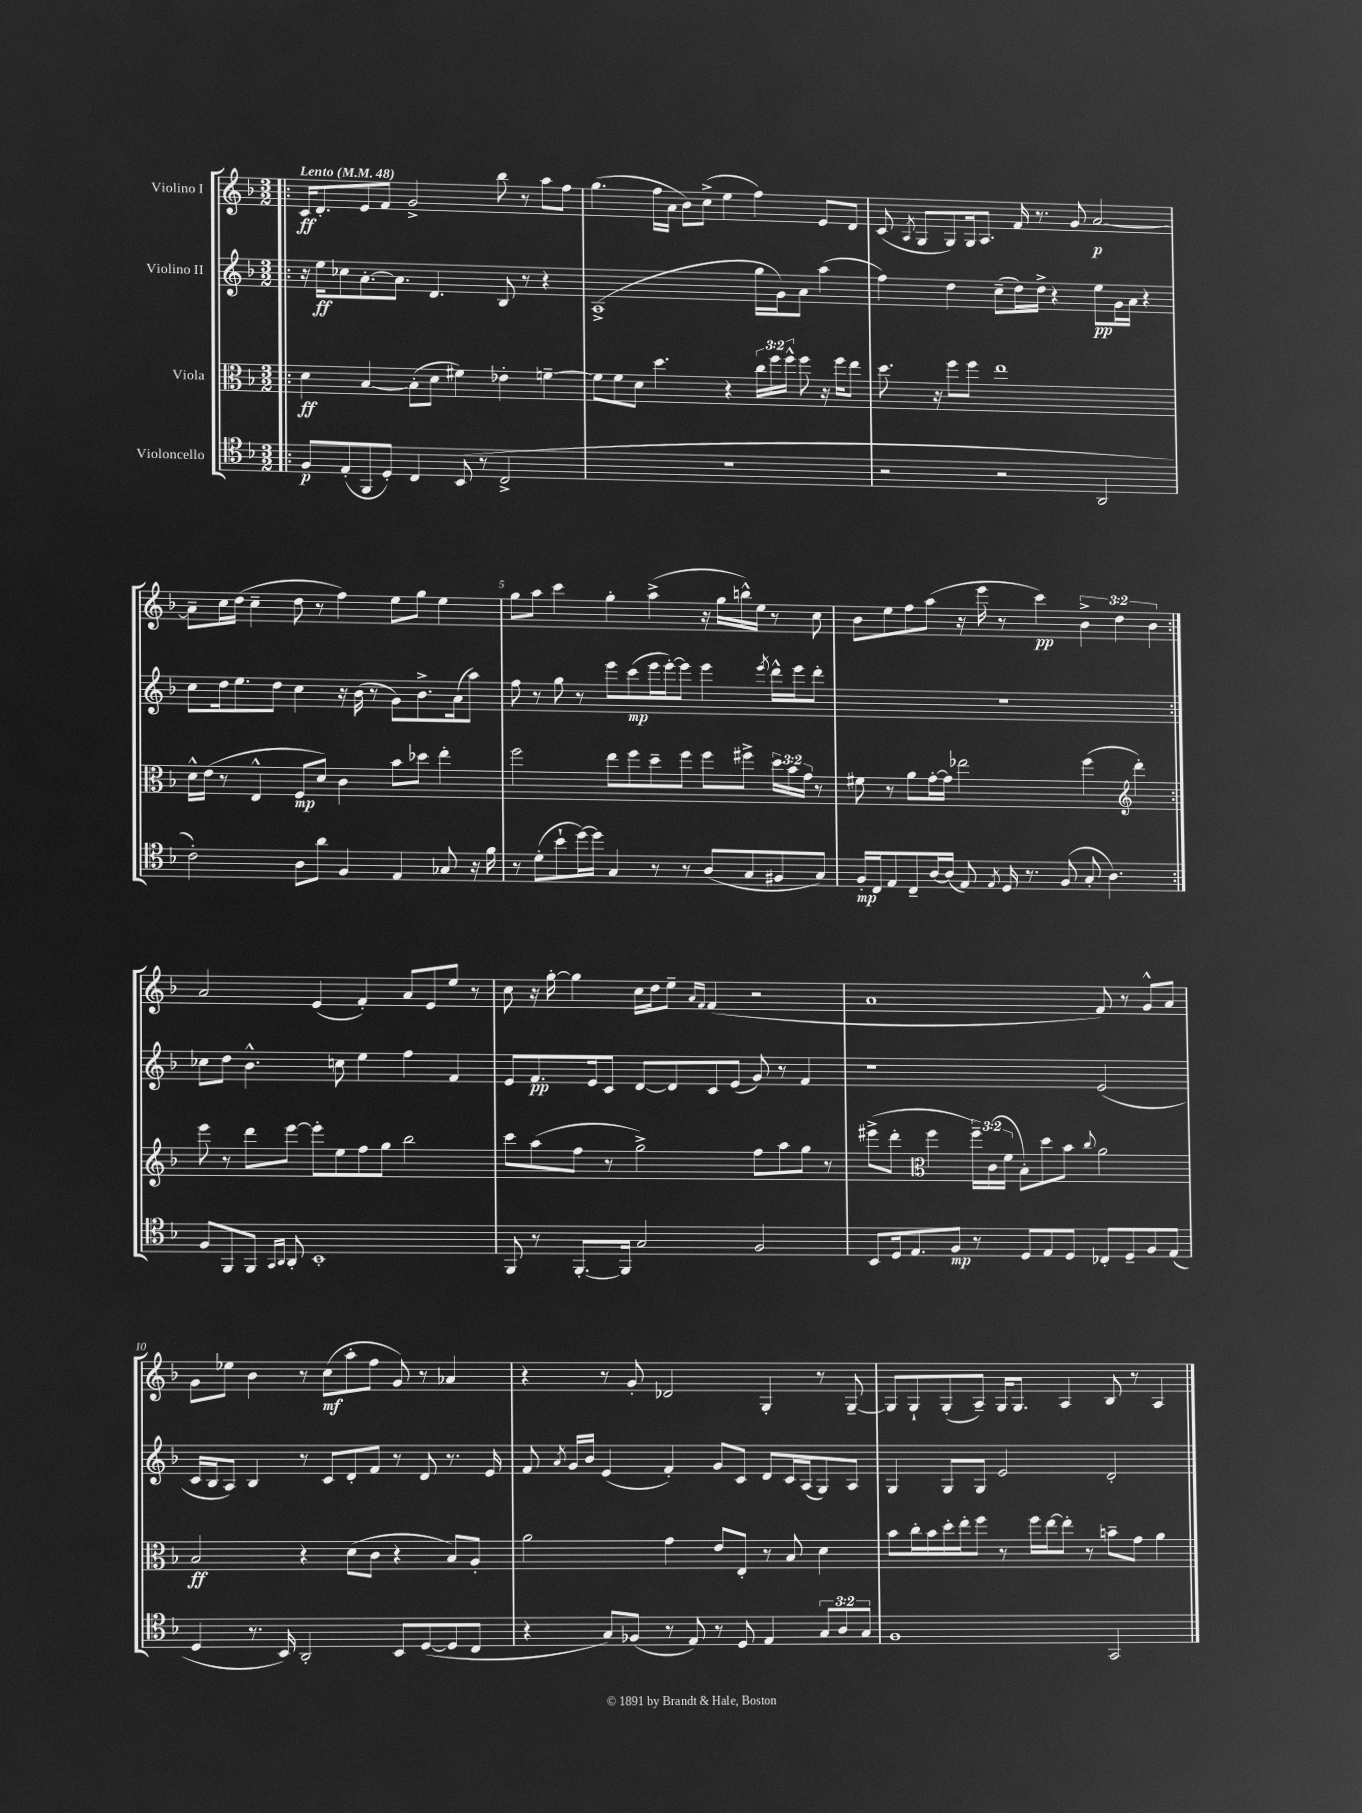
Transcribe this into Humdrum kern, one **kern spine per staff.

**kern	**dynam	**kern	**dynam	**kern	**dynam	**kern	**dynam
*part4	*part4	*part3	*part3	*part2	*part2	*part1	*part1
*staff4	*staff4	*staff3	*staff3	*staff2	*staff2	*staff1	*staff1
*I"Violoncello	*	*I"Viola	*	*I"Violino II	*	*I"Violino I	*
*clefC4	*	*clefC3	*	*clefG2	*	*clefG2	*
*k[b-]	*	*k[b-]	*	*k[b-]	*	*k[b-]	*
*M3/2	*	*M3/2	*	*M3/2	*	*M3/2	*
*MM48	*	*MM48	*	*MM48	*	*MM48	*
=1!|:	=1!|:	=1!|:	=1!|:	=1!|:	=1!|:	=1!|:	=1!|:
!	!	!	!	!	!	!LO:TX:a:B:t=Lento	!
8F/L	p	4d\	ff	16r	.	16c/KL	ff
.	.	.	.	16ee\KL	ff	8.d'/	.
(8E'/	.	.	.	8cc-X\	.	.	.
8FF/	.	[4B-/	.	[8.a'\	.	8e/	.
8D'/J)	.	.	.	.	.	8f/J	.
.	.	.	.	8.a\J]	.	.	.
4C/	.	(8B-'\L]	.	.	.	2g^/	.
.	.	8d\J	.	4.d/	.	.	.
(8BB-/	.	4f#X\)	.	.	.	.	.
8r	.	.	.	.	.	.	.
2C^/	.	4e-X'\	.	8B-/	.	8bb-\	.
.	.	.	.	8r	.	8r	.
.	.	[4fn~\	.	4r	.	8aa\L	.
.	.	.	.	.	.	8ff\J	.
=2	=2	=2	=2	=2	=2	=2	=2
1.r	.	8f\L]	.	(1A^	.	(4.gg\	.
.	.	8f\	.	.	.	.	.
.	.	8d\J	.	.	.	.	.
.	.	4.dd\	.	.	.	16ff\LL	.
.	.	.	.	.	.	16a\JJ	.
.	.	.	.	.	.	8b-\L)	.
.	.	.	.	.	.	(8cc^\J	.
.	.	4r	.	.	.	4ee\	.
.	.	24cc\LL	.	16gg\LL	.	4ff\)	.
.	.	24ff\	.	.	.	.	.
.	.	.	.	16g\J)	.	.	.
.	.	24ff^^\JJ	.	.	.	.	.
.	.	8ff\	.	8a\J	.	.	.
.	.	16r	.	(4aa\	.	8e/L	.
.	.	16ff\KL	.	.	.	.	.
.	.	8ee\J	.	.	.	8d/J	.
=3	=3	=3	=3	=3	=3	=3	=3
2r	.	8.dd\	.	4ff\)	.	(8c/	.
.	.	.	.	.	.	8qA/	.
.	.	.	.	.	.	8G/L	.
.	.	16r	.	.	.	.	.
.	.	8ff\L	.	4dd\	.	8G/)	.
.	.	8ff\J	.	.	.	16G/k	.
.	.	.	.	.	.	8.A/J	.
2r	.	1ee	.	(8cc~\L	.	.	.
.	.	.	.	16dd\L)	.	16f/	.
.	.	.	.	16dd^\JJ	.	8.r	.
.	.	.	.	4r	.	.	.
.	.	.	.	.	.	8g/	.
2AA/	.	.	.	8ee\L	pp	[2a/	p
.	.	.	.	16g\L	.	.	.
.	.	.	.	16a\JJ	.	.	.
.	.	.	.	4r	.	.	.
!!LO:LB:g=z
=4	=4	=4	=4	=4	=4	=4	=4
2c'\)	.	16d^^\LL	.	8cc\L	.	8a~\L]	.
.	.	(16e\JJ	.	.	.	.	.
.	.	8r	.	16dd\k	.	16cc\L	.
.	.	.	.	8.ee\	.	(16dd\JJ	.
.	.	4E^^/	.	.	.	4cc~\	.
.	.	.	.	8dd\J	.	.	.
8A\L	.	8F/L	mp	4cc\	.	8dd\	.
8a\J	.	8d/J)	.	.	.	8r	.
4F/	.	4c\	.	16r	.	4ff\)	.
.	.	.	.	(16b-\	.	.	.
.	.	.	.	8r	.	.	.
4E/	.	8b-\L	.	8g\L)	.	8ee\L	.
.	.	8dd-X\J	.	8.b-^\	.	8gg\J	.
8G-X/	.	4ee'\	.	.	.	4ee\	.
.	.	.	.	(16a\k	.	.	.
16r	.	.	.	8aa\J)	.	.	.
16f\	.	.	.	.	.	.	.
=5	=5	=5	=5	=5	=5	=5	=5
8r	.	2ff\	.	8ff\	.	8gg\L	.
(8d'\L	.	.	.	8r	.	8aa\J	.
8b-`\	.	.	.	8gg\	.	4ccc\	.
[16dd\L)	.	.	.	8r	.	.	.
16dd\JJ]	.	.	.	.	.	.	.
4G/	.	8ee\L	.	8eee\L	.	4gg'\	.
.	.	8ff\	.	(8ccc\	mp	.	.
8r	.	8dd~\	.	16eee\L	.	(4aa^\	.
.	.	.	.	[16eee'\J)	.	.	.
8r	.	8ff\J	.	8eee\J]	.	.	.
(8A/L	.	8ff\L	.	4eee\	.	16r	.
.	.	.	.	.	.	16gg\LL	.
8G/	.	8ff#X^\J	.	.	.	16bbn^^\)	.
.	.	.	.	.	.	16ee\JJ	.
.	.	.	.	8qeee/	.	.	.
8F#X/	.	24dd\LL	.	16ddd^^\LL	.	8r	.
.	.	24b-\	.	.	.	.	.
.	.	.	.	16eee\J	.	.	.
.	.	24g\JJ	.	.	.	.	.
8G/J)	.	8r	.	8ddd'\J	.	8cc\	.
=6	=6	=6	=6	=6	=6	=6	=6
16F'/LL	mp	8f#X\	.	1.r	.	8b-\L	.
16C/J	.	.	.	.	.	.	.
8E/	.	8r	.	.	.	8ee\	.
8C~/	.	8a\L	.	.	.	8ff\	.
[16A/L	.	[16g'\L	.	.	.	(8aa\J	.
(16A/JJ]	.	16g\JJ]	.	.	.	.	.
8E/)	.	2ee-X\	.	.	.	16r	.
.	.	.	.	.	.	16eee\	.
8qE/	.	.	.	.	.	.	.
16D/	.	.	.	.	.	8r	.
8.r	.	.	.	.	.	.	.
.	.	.	.	.	.	4ccc\)	pp
(8F/	.	.	.	.	.	.	.
8G'/	.	(4ff\	.	.	.	6b-^\	.
4.A\)	.	.	.	.	.	.	.
.	.	.	.	.	.	6dd\	.
*	*	*clefG2	*	*	*	*	*
.	.	4ddd'\)	.	.	.	.	.
.	.	.	.	.	.	6b-\	.
!!LO:LB:g=z
=7:|!	=7:|!	=7:|!	=7:|!	=7:|!	=7:|!	=7:|!	=7:|!
8F/L	.	8eee\	.	8cc-X\L	.	2a/	.
8FF/	.	8r	.	8dd\J	.	.	.
8FF/J	.	8ddd\L	.	4.b-^^\	.	.	.
16qqGG/LL	.	.	.	.	.	.	.
16qqAA/JJ	.	.	.	.	.	.	.
8AA'/	.	[8eee\J	.	.	.	.	.
1BB-'	.	8eee'\L]	.	.	.	(4e/	.
.	.	8ee\	.	8ccn\	.	.	.
.	.	8ff\	.	4ee\	.	4f'/)	.
.	.	8gg\J	.	.	.	.	.
.	.	2bb-\	.	4ff\	.	8a/L	.
.	.	.	.	.	.	8e/	.
.	.	.	.	4f/	.	8ee/J	.
.	.	.	.	.	.	8r	.
=8	=8	=8	=8	=8	=8	=8	=8
8FF/	.	8ccc\L	.	8e/L	.	8cc\	.
8r	.	(8aa\	.	8.f/	pp	16r	.
.	.	.	.	.	.	[16gg'\	.
[8.FF'/L	.	8ff\J	.	.	.	4gg\]	.
.	.	.	.	16e/k	.	.	.
.	.	8r	.	8c/J	.	.	.
16FF/Jk]	.	.	.	.	.	.	.
2G/	.	2gg^\)	.	[8d/L	.	16cc\LL	.
.	.	.	.	.	.	16dd\J	.
.	.	.	.	8d/]	.	8ee~\J	.
.	.	.	.	.	.	16qqa/LL	.
.	.	.	.	.	.	16qqf/JJ	.
.	.	.	.	8c/	.	(4f/	.
.	.	.	.	(8e/J	.	.	.
2F/	.	8ff\L	.	8g/)	.	2r	.
.	.	8aa\	.	8r	.	.	.
.	.	8gg\J	.	4f/	.	.	.
.	.	8r	.	.	.	.	.
=9	=9	=9	=9	=9	=9	=9	=9
8BB-/L	.	(8eee#X^\L	.	1r	.	1a	.
16D/k	.	8ddd'\J	.	.	.	.	.
8.E/	.	.	.	.	.	.	.
*	*	*clefC3	*	*	*	*	*
.	.	4ff\	.	.	.	.	.
8F/J	mp	.	.	.	.	.	.
8r	.	24ff~\LL)	.	.	.	.	.
.	.	(24c\	.	.	.	.	.
.	.	24f\JJ	.	.	.	.	.
8D/L	.	8B-'\L)	.	.	.	.	.
8E/	.	8dd\	.	.	.	.	.
8D/J	.	8b-\J	.	.	.	.	.
.	.	8qqcc/	.	.	.	.	.
8C-X'/L	.	2a\	.	(2e/	.	8f/)	.
8D~/	.	.	.	.	.	8r	.
8F/	.	.	.	.	.	8g^^/L	.
(8E/J	.	.	.	.	.	8a/J	.
!!LO:LB:g=z
=10	=10	=10	=10	=10	=10	=10	=10
4D/	.	2B-/	ff	16c/LL	.	8g\L	.
.	.	.	.	16B-/J	.	.	.
.	.	.	.	8A/J)	.	8ee-X\J	.
8.r	.	.	.	4B-/	.	4b-\	.
16BB-/)	.	.	.	.	.	.	.
2AA'/	.	4r	.	8r	.	8r	.
.	.	.	.	8c/L	.	(8cc\L	mf
.	.	(8d\L	.	8d'/	.	8aa'\	.
.	.	8c\J	.	8f/J	.	8ff\J	.
8BB-/L	.	4r	.	8r	.	8g/)	.
([8D/	.	.	.	8d/	.	8r	.
8D/]	.	8B-/L)	.	8.r	.	4a-X/	.
8C/J	.	8A'/J	.	.	.	.	.
.	.	.	.	16e/	.	.	.
=11	=11	=11	=11	=11	=11	=11	=11
4r	.	2a\	.	8f/	.	4r	.
.	.	.	.	8qa/	.	.	.
.	.	.	.	16g/LL	.	.	.
.	.	.	.	16b-/JJ	.	.	.
8G/L)	.	.	.	(4e/	.	8r	.
(8F-X/J	.	.	.	.	.	8g'/	.
8r	.	4g\	.	4f'/)	.	2d-X/	.
8E/)	.	.	.	.	.	.	.
8r	.	8e/L	.	8g/L	.	.	.
8D/	.	8E'/J	.	8c/J	.	.	.
4E/	.	8r	.	8d/L	.	4G'/	.
.	.	8B-/	.	16c/L	.	.	.
.	.	.	.	(16A/J	.	.	.
12G/L	.	4d\	.	8G/)	.	8r	.
12A/	.	.	.	.	.	.	.
.	.	.	.	8A/J	.	[8G~/	.
12G/J	.	.	.	.	.	.	.
=12	=12	=12	=12	=12	=12	=12	=12
1F	.	8b-\L	.	4G/	.	8G/L]	.
.	.	16cc'\L	.	.	.	8G`/	.
.	.	16b-\	.	.	.	.	.
.	.	16dd'\	.	8G/L	.	(8G'/	.
.	.	16ee'\J	.	.	.	.	.
.	.	8ff\J	.	8G/J	.	8A~/J)	.
.	.	8r	.	2e/	.	16G/KL	.
.	.	.	.	.	.	8.G/J	.
.	.	16ff\LL	.	.	.	.	.
.	.	[16ee\J	.	.	.	.	.
.	.	8ee'\J]	.	.	.	4A/	.
.	.	8r	.	.	.	.	.
2GG/	.	8bn~\L	.	2d'/	.	8B-/	.
.	.	8g\J	.	.	.	8r	.
.	.	4a\	.	.	.	4A/	.
==	==	==	==	==	==	==	==
*-	*-	*-	*-	*-	*-	*-	*-
